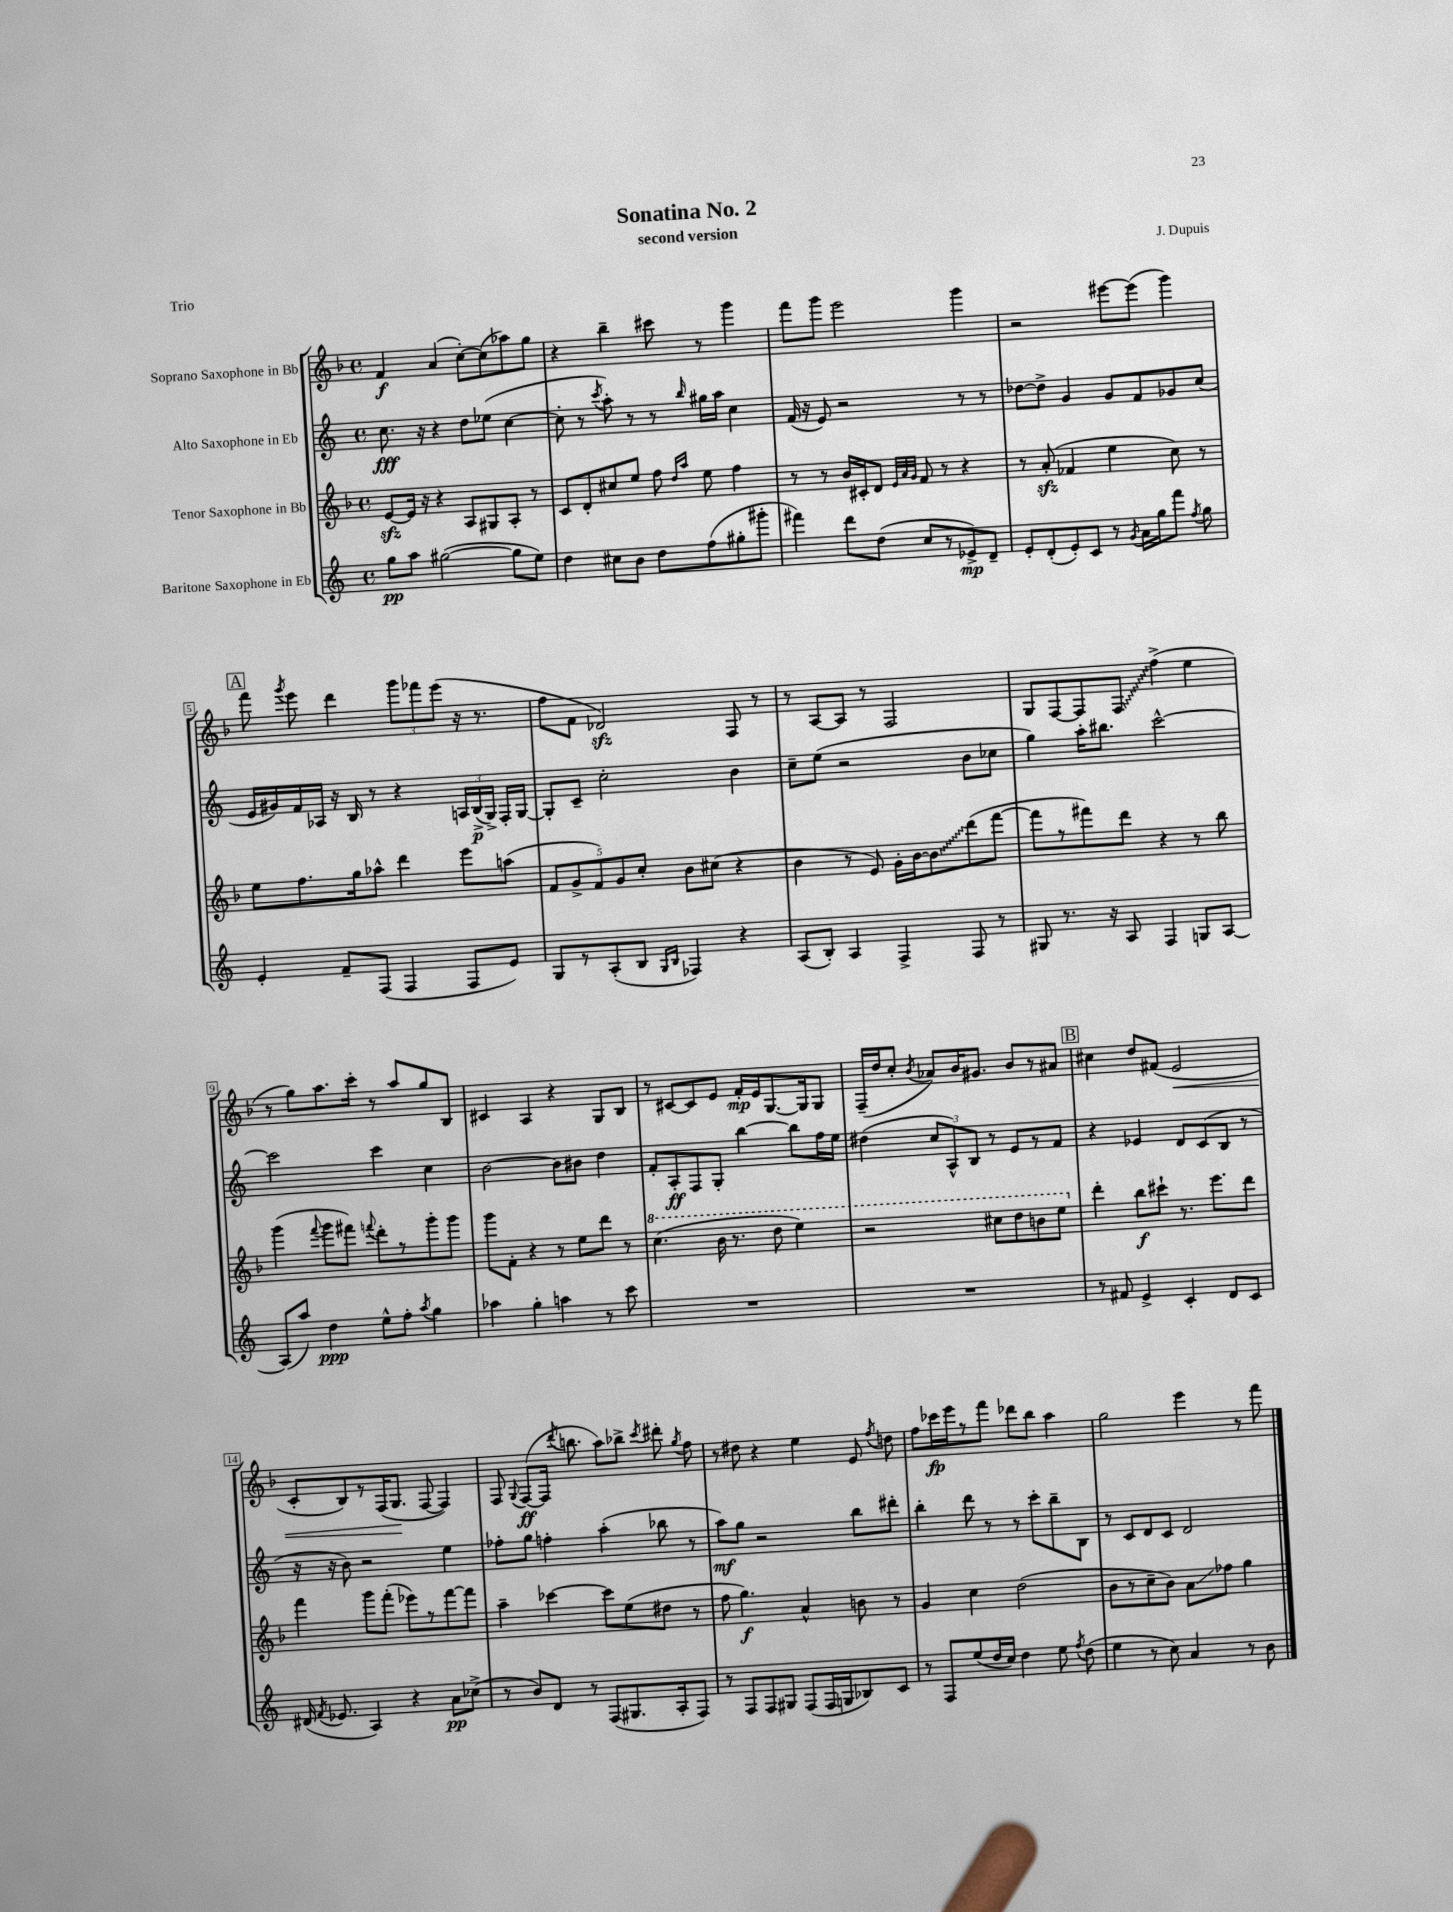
\header { title = "Sonatina No. 2" composer = "J. Dupuis" subtitle = "second version" piece = "Trio" }
<<
\new StaffGroup <<
\new Staff = "s0" \with { instrumentName = "Soprano Saxophone in Bb" } {
    \clef treble \key f \major \defaultTimeSignature \time 4/4
    \autoBeamOff f'4\f a'4( c''8[~-.) c''8( aes''8) g''8] |
    r4 bes''4-- cis'''8 r8 g'''4 |
    f'''8[ g'''8] e'''2 g'''4 |
    r2 eis'''8[~ eis'''8]( g'''4) |
    \mark \markup { \box "A" } f'''8 \acciaccatura { g'''8 } e'''8 d'''4 \tuplet 3/2 { g'''8[ fes'''8 e'''8]( } r16 r8. |
    f''8[ f'8] des'2\sfz) f8 r8 |
    r8 a8[~ a8] r8 f2 |
    g8[ f8~ f8 \once \override Glissando.style = #'zigzag f8]\glissando f''4->( e''4 |
    r8 g''8[) a''8. c'''16]-. r8 a''8[ g''8 bes8] |
    cis'4 a4 r4 g8[ bes8] |
    r8 cis'8[~ cis'8 e'8] f'16[-.\mp e'16 g8.~ g16 g8] |
    f16[--( d''16 c''8]-. \acciaccatura { bes'8 } aes'8[) bes'16 gis'8.] bes'8[ r8 ais'8] |
    \mark \markup { \box "B" } cis''4 d''8[ fis'8]( e'2\< |
    c'8[-. bes8) r8 f16( g8.]\! f8~ f4) |
    f8 \appoggiatura { g8 } f8[~\ff( f16] \acciaccatura { d'''8 } b''8. a''8[) bes''8]-> \acciaccatura { c'''8 } dis'''8-. \acciaccatura { g''8 } f''8 |
    r8 dis''8 r4 e''4 e'8 \acciaccatura { f''8 } d''8 |
    f''8[ ces'''16\fp e'''16 r8 f'''8] des'''8[ bes''8] a''4 |
    g''2 e'''4 r8 f'''8 \bar "|." |
}
\new Staff = "s1" \with { instrumentName = "Alto Saxophone in Eb" } {
    \clef treble \key c \major \defaultTimeSignature \time 4/4
    \autoBeamOff c''8.\fff r16 r4 d''8[ ees''8]( c''4~ |
    c''8-. r8 \acciaccatura { c'''8 } a''8-.) r8 r8 \grace { b''16 } gis''16[ a''16] c''4 |
    f'16( r16 e'8) r2 r8 r8 |
    des''8[~ des''8]-> g'4 g'8[ f'8 ges'8 c''8]( |
    \mark \markup { \box "A" } e'16[ gis'16) f'16 aes16] r16 b16 r8 r4 \tuplet 3/2 { a16[ b16->\p( g16]->) } f16[-. g16]~ |
    g8[-. c'8]-- c''2-. b'4 |
    c''8[-- e''8]( r2 b'8[ ces''8] |
    g''4) a''16[-. bis''8.] c'''2~-^ |
    c'''2 c'''4 c''4 |
    b'2~ b'8[ bis'8] d''4 |
    f'8[-. a8-.\ff f8 g8]-. b''4~ b''8[ f''16 e''16] |
    dis''4( \tuplet 3/2 { c''8[ a8-^) b8] } r8 e'8[ r8 f'8] |
    \mark \markup { \box "B" } r4 ees'4 d'8[ c'8( b8] r8 |
    r16 r16 b'8) r2 e''4 |
    fes''8[-. g''8] f''4-. a''4-.( bes''8 r8 |
    a''8[\mf) g''8] r2 b''8[ dis'''8]-. |
    b''4-. d'''8 r8 r8 c'''8[-. b''8-- b8] |
    r8 c'8[ d'8 c'8] d'2 \bar "|." |
}
\new Staff = "s2" \with { instrumentName = "Tenor Saxophone in Bb" } {
    \clef treble \key f \major \defaultTimeSignature \time 4/4
    \autoBeamOff e'8[~\sfz e'16] r16 r4 a8[ gis8 a8]-. r8 |
    c'8[ d'8-. cis''8 e''8] f''8 \grace { d''16[ a''16] } e''8 f''4 |
    r8 r8 bes'16[ cis'16-. d'8] \grace { e'32[ a'32 g'32] } f'8 r8 r4 |
    r8 a'8-.\sfz( fes'4 e''4 c''8) r8 |
    \mark \markup { \box "A" } e''8[ f''8. g''16 aes''8]-^ d'''4 e'''8[ a''8]( |
    \tuplet 5/4 { f'8[ g'8-> f'8) g'8 c''8]-. } bes'8[ cis''8]( r4 |
    bes'4 r8 e'8) g'16[-. bes'16~ \once \override Glissando.style = #'zigzag bes'8\glissando d'''8( f'''8]~ |
    f'''8[ r8 fis'''8) d'''8] r4 r8 bes''8 |
    g'''4( \appoggiatura { f'''8 } g'''8[ fis'''8]) \appoggiatura { f'''8 } d'''8[-. r8 g'''8-. g'''8] |
    g'''8[ f'8]-. r4 r8 e''8[ d'''8] r8 |
    \ottava #1 c'''4.( bes''16 r8. d'''8 e'''4) |
    r2 cis'''8[ d'''8 b''8 e'''8] \ottava #0 |
    \mark \markup { \box "B" } d'''4-. bes''8[\f cis'''8]-! r8. e'''8.[ d'''8] |
    f'''4 g'''8[ f'''8]-.( ees'''8[) r8 f'''8~ f'''8] |
    a''4-- ces'''4~ ces'''8[ e''8( dis''8] r8 |
    f''8 g''4.\f) a'4-^ b'8 r8 |
    g'4 c''4 d''2( |
    bes'8[ r8 c''8-- bes'8]) a'8[\glissando fes''8] g''4 \bar "|." |
}
\new Staff = "s3" \with { instrumentName = "Baritone Saxophone in Eb" } {
    \clef treble \key c \major \defaultTimeSignature \time 4/4
    \autoBeamOff g''8[\pp a''8] gis''2~( gis''8[ e''8]) |
    d''4 cis''8[ b'8] d''8[ f''8( gis''8-. gis'''8]-. |
    fis'''4) d'''8[ d''8]( c''8[ r8 ees'8->\mp) d'8]-- |
    e'8[-. d'8-.( e'8-.) c'8] r8 \acciaccatura { g'8 } a'16[ g''16 f'''8] \acciaccatura { f''8 } g''8 |
    \mark \markup { \box "A" } e'4-. f'8[-- f8]( f4 f8[ e'8]) |
    g8[ r8 a8-.( b8] \grace { g16[ b16] } fes4) r4 |
    a8[( b8]-.) a4 f4-> f8 r8 |
    gis8 r8. r16 a8 f4 g8[ a8]~ |
    a8[( a''8]) d''4\ppp e''8[-^ f''8]-. \acciaccatura { a''8 } g''4 |
    aes''4 g''4-. a''4 r8 c'''8 |
    R1 |
    R1 |
    \mark \markup { \box "B" } r8 fis'8 e'4-> c'4-. d'8[ c'8] |
    dis'16( \acciaccatura { f'8 } ees'8. a4) r4 a'8[\pp ces''8]->( |
    r8 b'8[) d'8] r8 f8[( gis8. a16-. f8]) |
    r8 f8[ f8 gis8] f8[( f16 g16 bes8) c'8] |
    r8 f8[ e''8( d''16 c''16]) d''4 e''8 \acciaccatura { f''8 } d''8( |
    e''4 r8 c''8) a'4 r8 b'8 \bar "|." |
}
>>
>>
\layout { \context { \Score \override BarNumber.stencil = #(make-stencil-boxer 0.1 0.3 ly:text-interface::print) } }
